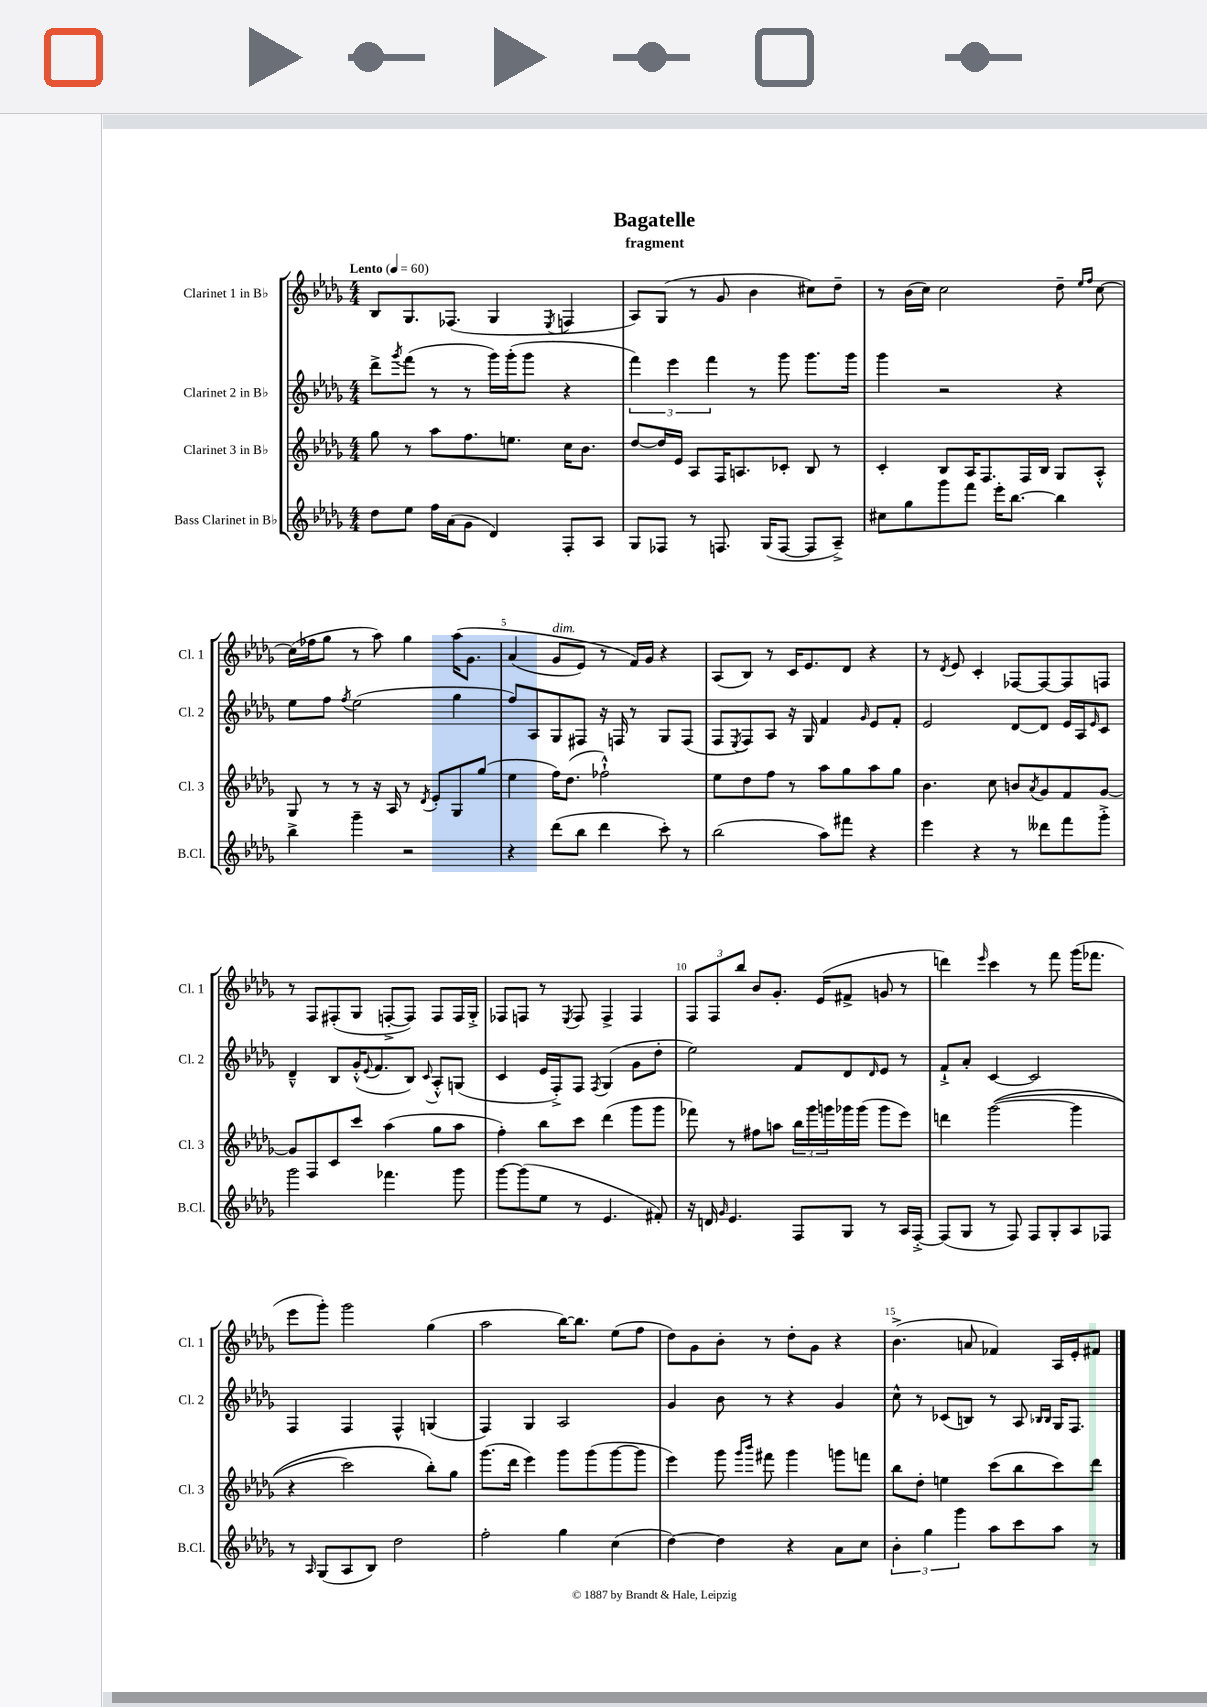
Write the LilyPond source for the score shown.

\header { title = "Bagatelle" subtitle = "fragment" }
<<
\new StaffGroup <<
\new Staff = "s0" \with { instrumentName = "Clarinet 1 in Bb" shortInstrumentName = "Cl. 1" } {
    \clef treble \key des \major \numericTimeSignature \time 4/4 \tempo "Lento" 4 = 60
    bes8 ges8. fes8.( ges4 \acciaccatura { ees8 } f4 |
    aes8) ges8( r8 ges'8 bes'4 cis''8) des''8-- |
    r8 bes'16( c''16) c''2 des''8-- \grace { ees''16 f''16 } c''8~ |
    c''16( fes''16 ges''8 r8 aes''8) ges''4 aes''16\( ges'8. |
    aes'4( ges'8^\markup { \italic "dim." } ees'8) r8 f'16\) ges'16 r4 |
    aes8( bes8) r8 c'16 ees'8. des'8 r4 |
    r8 \acciaccatura { des'8 } ees'8 c'4-. fes8~ fes8~ fes8 f8 |
    r8 f8 fis8-.( ges8 f8~-.-> f8) f8 f16 ges16-.-> |
    fes8 f8 r8 \acciaccatura { ees8 } f8 f4-> f4 |
    \tuplet 3/2 { f8 f8 bes''8 } bes'8 ges'8.-. ees'16( fis'8-> g'8 r8 |
    d'''4) \grace { ees'''16 } c'''4 r8 f'''8 ges'''16( fes'''8. |
    ees'''8 ges'''8-.) ges'''2 ges''4( |
    aes''2 bes''16~) bes''8. ees''8( f''8 |
    des''8) ges'8 bes'8-. r8 des''8-. ges'8 r4 |
    bes'4.->( a'8 fes'4) aes16 ees'16-. fis'8 \bar "|." |
}
\new Staff = "s1" \with { instrumentName = "Clarinet 2 in Bb" shortInstrumentName = "Cl. 2" } {
    \clef treble \key des \major \numericTimeSignature \time 4/4
    des'''8-> \acciaccatura { ges'''8 } f'''8( r8 r8 ges'''16) ges'''16-.( ges'''8 r4 |
    \tuplet 3/2 { f'''4) ees'''4 f'''4 } r8 ges'''8 ges'''8. ges'''16 |
    ges'''4 r2 r4 |
    ees''8 f''8 \acciaccatura { f''8 } ees''2( ges''4 |
    f''8) aes8 ges8 fis8 r16 f16 r8 ges8 f8( |
    f8 \acciaccatura { ees8 } f8) aes8 r16 ges16 f'4 \grace { ges'16 } ees'8 f'8-. |
    ees'2 des'8~ des'8 ees'16 aes16 \grace { ees'16 } c'8 |
    des'4---^ bes8 ges'16-.-^( \appoggiatura { ees'8 } f'8. bes8) \appoggiatura { c'8 } aes8-.-^ g8( |
    c'4 ees'16 f16-.->) f8 \acciaccatura { f8 } ges4( ges'8 des''8-. |
    ees''2) f'8 des'8 \grace { des'16 } ees'8 r8 |
    f'8-!-> aes'8-. c'4~ c'2 |
    f4 f4 f4-^ g4( |
    f4) ges4 aes2 |
    ges'4 bes'8 r8 r4 ges'4 |
    c''8-^ r8 ces'8( b8) r8 aes8 \grace { bes16 bes16 } ges16 f8. \bar "|." |
}
\new Staff = "s2" \with { instrumentName = "Clarinet 3 in Bb" shortInstrumentName = "Cl. 3" } {
    \clef treble \key des \major \numericTimeSignature \time 4/4
    ges''8 r8 aes''8 f''8. e''8. c''16 bes'8. |
    des''8~ des''16 ees'16 aes8 f16 a8. ces'8-. bes8 r8 |
    c'4-. bes8 aes16 f8. f16 bes16 ges8 aes8-.-^ |
    ges8 r8 r8 r16 aes16 r8 \acciaccatura { des'8 } ees'8-. ges8 ges''8( |
    ees''4 f''16) des''8.( fes''2-!-^) |
    ees''8 des''8 f''8 r8 aes''8 ges''8 aes''8 ges''8 |
    bes'4. c''8 b'8 \acciaccatura { aes'8 } ges'8 f'8 ges'8~ |
    ges'8 f8 c'8 c'''8 aes''4( ges''8 aes''8 |
    f''4-.) bes''8 c'''8 des'''4( ges'''8 ges'''8 |
    fes'''8) r8 fis''8 a''8 \tuplet 3/2 { bes''16 ges'''16 g'''16 } ges'''16 ges'''16( ges'''8 ees'''8) |
    d'''4 ges'''2~(\( ges'''4 |
    r4 c'''2) bes''8-.\) ges''8 |
    ges'''8.( des'''16 ees'''4) ges'''8 ges'''8( ges'''8~ ges'''8 |
    ees'''4) ges'''8 \grace { ges'''16 bes'''16 } fis'''8 ges'''4 g'''8 f'''8 |
    bes''8 des''8-. e''4 c'''8( bes''8 c'''8) des'''8 \bar "|." |
}
\new Staff = "s3" \with { instrumentName = "Bass Clarinet in Bb" shortInstrumentName = "B.Cl." } {
    \clef treble \key des \major \numericTimeSignature \time 4/4
    des''8 ees''8 f''16 aes'16( ges'8 des'4) f8-. aes8 |
    ges8 fes8 r8 f8. ges16( f8~ f8 aes8--->) |
    cis''8 ges''8 ges'''8 f'''8 ees'''16-. bes''8.~ bes''4 |
    bes''4-> ges'''4-- r2 |
    r4 des'''8( bes''8 des'''4 c'''8-.) r8 |
    bes''2( aes''8) fis'''8 r4 |
    ees'''4 r4 r8 deses'''8 f'''8 ges'''8-.-> |
    ges'''2 fes'''4. ges'''8 |
    ges'''8~ ges'''8( ees''8 r8 ees'4. fis'8-.) |
    r16 d'16 \grace { ges'16 } ees'4. f8 ges8 r8 aes16 f16~-.-> |
    f8( ges8 r8 f8) f8 ges8-. aes8 fes8 |
    r8 \grace { aes16 } ges8( aes8 bes8) des''2 |
    f''2-. ges''4 c''4( |
    des''4~) des''4 r4 aes'8 c''8 |
    \tuplet 3/2 { bes'4-. ges''4 ges'''4 } aes''8 c'''8 aes''8 r8 \bar "|." |
}
>>
>>
